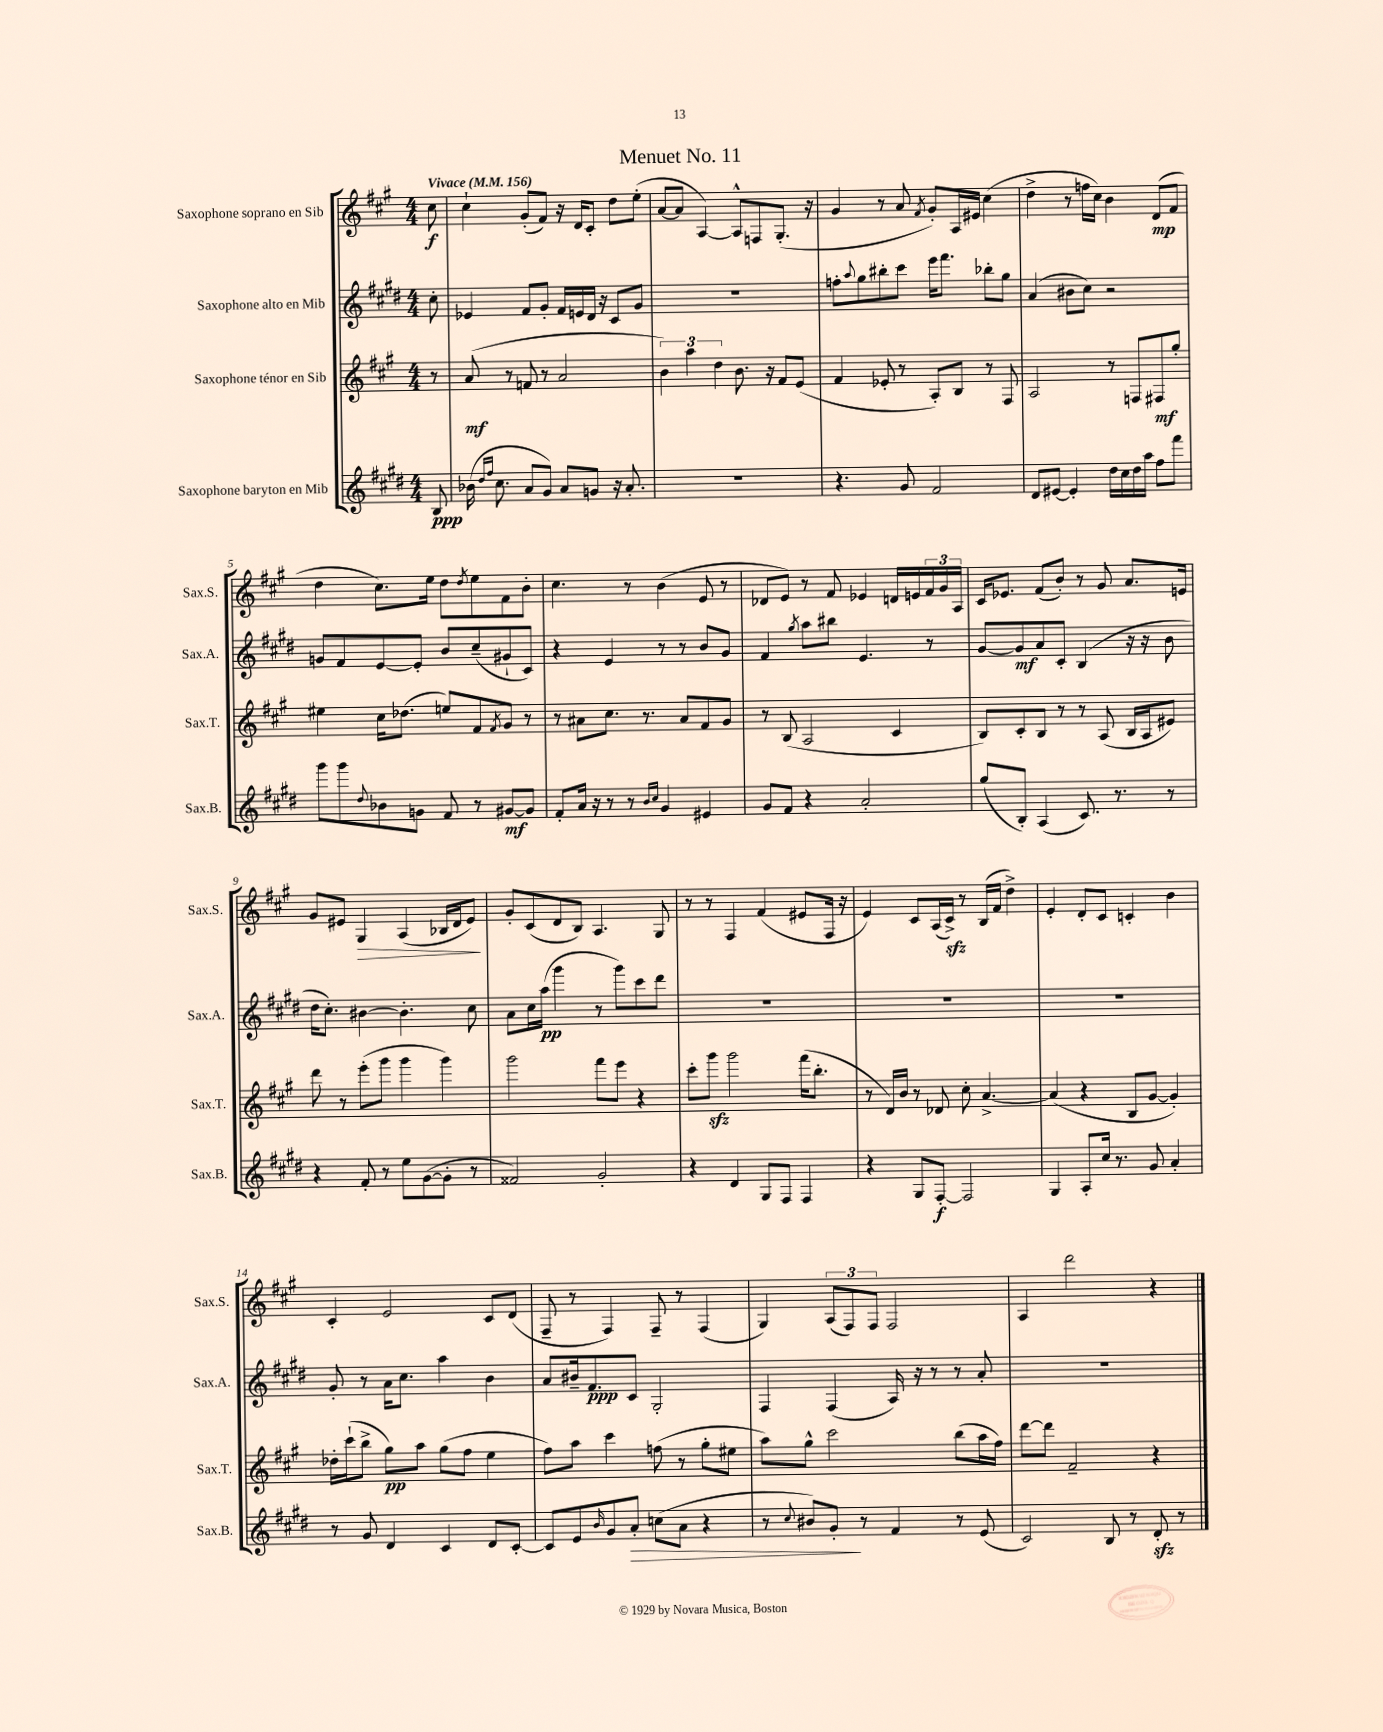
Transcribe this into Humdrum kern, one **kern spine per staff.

**kern	**kern	**kern	**kern
*staff4	*staff3	*staff2	*staff1
*clefG2	*clefG2	*clefG2	*clefG2
*k[f#c#g#d#]	*k[f#c#g#]	*k[f#c#g#d#]	*k[f#c#g#]
*M4/4	*M4/4	*M4/4	*M4/4
*MM156	*MM156	*MM156	*MM156
8B/	8r	8cc#'\	8cc#\
=	=	=	=
(16b-\	(8a/	4e-/	4cc#`\
16qqdd#/LL	.	.	.
16qqff#/JJ	.	.	.
8.cc#\	.	.	.
.	8r	.	.
8a/L	8f/	8f#/L	(8g#'/L
8g#/J)	8r	8g#'/J	8f#/J)
8a/L	2a/	16f#/LL	16r
.	.	16e/	16d/LK
8g/J	.	16d#/JJ	8c#'/J
.	.	16r	.
16r	.	8c#/L	8dd\L
8.a'/	.	.	.
.	.	8g#/J	(8ee'\J
=	=	=	=
1r	6b\)	1r	[8a/L
.	.	.	8a/]J
.	6aa\	.	.
.	.	.	[4A/)
.	6dd\	.	.
.	8.b\	.	8A^^/]L
.	.	.	8F/
.	16r	.	.
.	8f#/L	.	(8.G#'/J
.	(8e/J	.	.
.	.	.	16r
=	=	=	=
4.r	4f#/	8ff'\L	4g#/
.	.	8qqaa/	.
.	.	8gg#\	.
.	8e-'/	8bb#'\	8r
8g#/	8r	8ccc#\J	8a/
.	.	.	8qf#/
2f#/	8A'/L)	16eee\LK	8g#'/L)
.	.	8.fff#\J	.
.	8B/J	.	16A/L
.	.	.	16e#/JJ
.	8r	8bb-'\L	(4cc#\
.	8F#/	8gg#\J	.
=	=	=	=
8d#/L	2A/	(4a/	4dd^\
[8e#/J	.	.	.
4e#'/]	.	8b#\L	8r
.	.	8cc#\J)	16ff\LL
.	.	.	16cc#\JJ)
16dd#\LL	8r	2r	4b\
16cc#\	.	.	.
16dd#\	8F/L	.	.
16aa\JJ	.	.	.
8ff#\L	8F#/	.	(8d/L
8fff#\J	8gg#'/J	.	8f#/J
=	=	=	=
8ggg#\L	4ee#\	8g/L	4dd\
8ggg#\	.	8f#/	.
8qqdd#/	.	.	.
8b-\	16cc#\LK	[8e/	8.cc#\L)
.	(8.dd-\J	.	.
8g\J	.	8e'/]J	.
.	.	.	16ee\Jk
8f#/	8ee/L)	8b/L	8dd\L
.	.	.	8qdd/
8r	8f#/	(8cc#~/	8ee\
.	8qf#/	.	.
[8g#/L	8g#/J	8g#`/	8f#\
8g#/]J	8r	8c#/J)	8b'\J
=	=	=	=
8f#'/L	8r	4r	4.cc#\
16a/Jk	8a#\L	.	.
16r	.	.	.
8r	8.cc#\J	4e/	.
8r	.	.	8r
.	8.r	.	.
16qqb/LL	.	.	.
16qqcc#/JJ	.	.	.
4g#/	.	8r	(4b\
.	8a#/L	8r	.
4e#/	8f#/	8b/L	8e/
.	8g#/J	8g#/J	8r
=	=	=	=
8g#/L	8r	4f#/	8d-/L
8f#/J	(8B/	.	8e/J)
.	.	8qgg#/	.
4r	2A/	8aa\L	8r
.	.	8bb#\J	8f#/
2a'/	.	4.e/	4e-/
.	4c#/	.	16d/LL
.	.	.	16e/
.	.	8r	24f#/
.	.	.	24g#/
.	.	.	24A/JJ
=	=	=	=
(8gg#/L	8B/L)	[8g#/L	16c#/LK
.	.	.	8.e-/J
8B'/J)	8c#'/	8g#/]	.
(4A/	8B/J	8a/	(8f#/L
.	8r	8c#'/J	8b'/J)
8.c#/)	8r	(4B/	8r
.	(8A/	.	8g#/
8.r	.	.	.
.	16B/LL	16r	8.a/L
.	16A/J	16r	.
8r	8e#/J)	8b\	.
.	.	.	16e/Jk
=	=	=	=
4r	8ddd\	16dd#\LK	8g#/L
.	.	8.cc#'\J)	.
.	8r	.	8e#/J
8f#'/	(8eee'\L	[4b#\	4G#/
8r	8ggg#\J	.	.
8ee\L	4ggg#\	4.b#'\]	(4A/
([8g#\	.	.	.
8g#'\]J	4ggg#\)	.	16B-/LL
.	.	.	16d/J
8r	.	8cc#\	8e#/J)
=	=	=	=
2f##/)	2ggg#\	8a\L	8g#'/L
.	.	16cc#\L	(8c#/
.	.	(16aa\JJ	.
.	.	4ggg#\	8d/
.	.	.	8B/J)
2g#'/	8fff#\L	8r	4.A/
.	8eee\J	8ggg#\L)	.
.	4r	8ccc#\	.
.	.	8ddd#\J	8G#/
=	=	=	=
4r	8ccc#'\L	1r	8r
.	8ggg#\J	.	8r
4d#/	2ggg#\	.	4F#/
8G#/L	.	.	(4f#/
8F#/J	.	.	.
4F#/	(16fff#\LK	.	8e#/L
.	8.bb'\J	.	.
.	.	.	16F#/Jk
.	.	.	16r
=	=	=	=
4r	8r	1r	4e/)
.	16d/LL)	.	.
.	16b/JJ	.	.
8G#/L	8r	.	8c#/L
[8F#'/J	8d-/	.	(16A/L
.	.	.	16c#^/JJ)
2F#/]	8cc#'\	.	8r
.	[4.a^/	.	(16B/LL
.	.	.	16f#/JJ
.	.	.	4dd^\)
=	=	=	=
4G#/	(4a/]	1r	4e'/
8A'/L	4r	.	8d'/L
16cc#/Jk	.	.	8c#/J
8.r	.	.	.
.	8B/L	.	4c'/
8g#/	[8g#/J	.	.
4a'/	4g#'/])	.	4b\
=	=	=	=
8r	16dd-'\LL	8g#'/	4c#'/
.	(16ccc#`\J	.	.
8g#/	8bb^\J	8r	.
4d#/	8gg#\L)	16a\LK	2e/
.	.	8.cc#\J	.
.	8aa\J	.	.
4c#/	(8gg#\L	4aa\	.
.	8ff#\J	.	.
8d#/L	4ee\	4b\	8c#/L
[8c#'/J	.	.	(8d/J
=	=	=	=
8c#/]L	8ff#\L)	8a/L	8F#~/
8e/	8aa\J	16b#~/k	8r
.	.	8.f#/	.
16qqb/	.	.	.
8g#/	4ccc#\	.	4F#/)
8a'/J	.	8c#/J	.
(8cc\L	(8ff\	2G#'/	8F#~/
8a\J	8r	.	8r
4r	8gg#'\L	.	(4F#/
.	8ee#\J	.	.
=	=	=	=
8r	8aa\L)	4F#/	4G#/)
8qqcc#/	.	.	.
8b#/L)	8gg#^^\J	.	.
8g#'/J	2ccc#\	(4F#/	(12A/L
.	.	.	12F#/)
8r	.	.	.
.	.	.	12F#/J
4f#/	.	16A/)	2F#/
.	.	16r	.
.	.	8r	.
8r	(8bb\L	8r	.
(8e/	16aa\L	8a'/	.
.	16ff#\JJ)	.	.
=	=	=	=
2c#/)	[8ddd\L	1r	4A/
.	8ddd\]J	.	.
.	2f#~/	.	2ddd\
8B/	.	.	.
8r	.	.	.
8d#'/	4r	.	4r
8r	.	.	.
==	==	==	==
*-	*-	*-	*-
